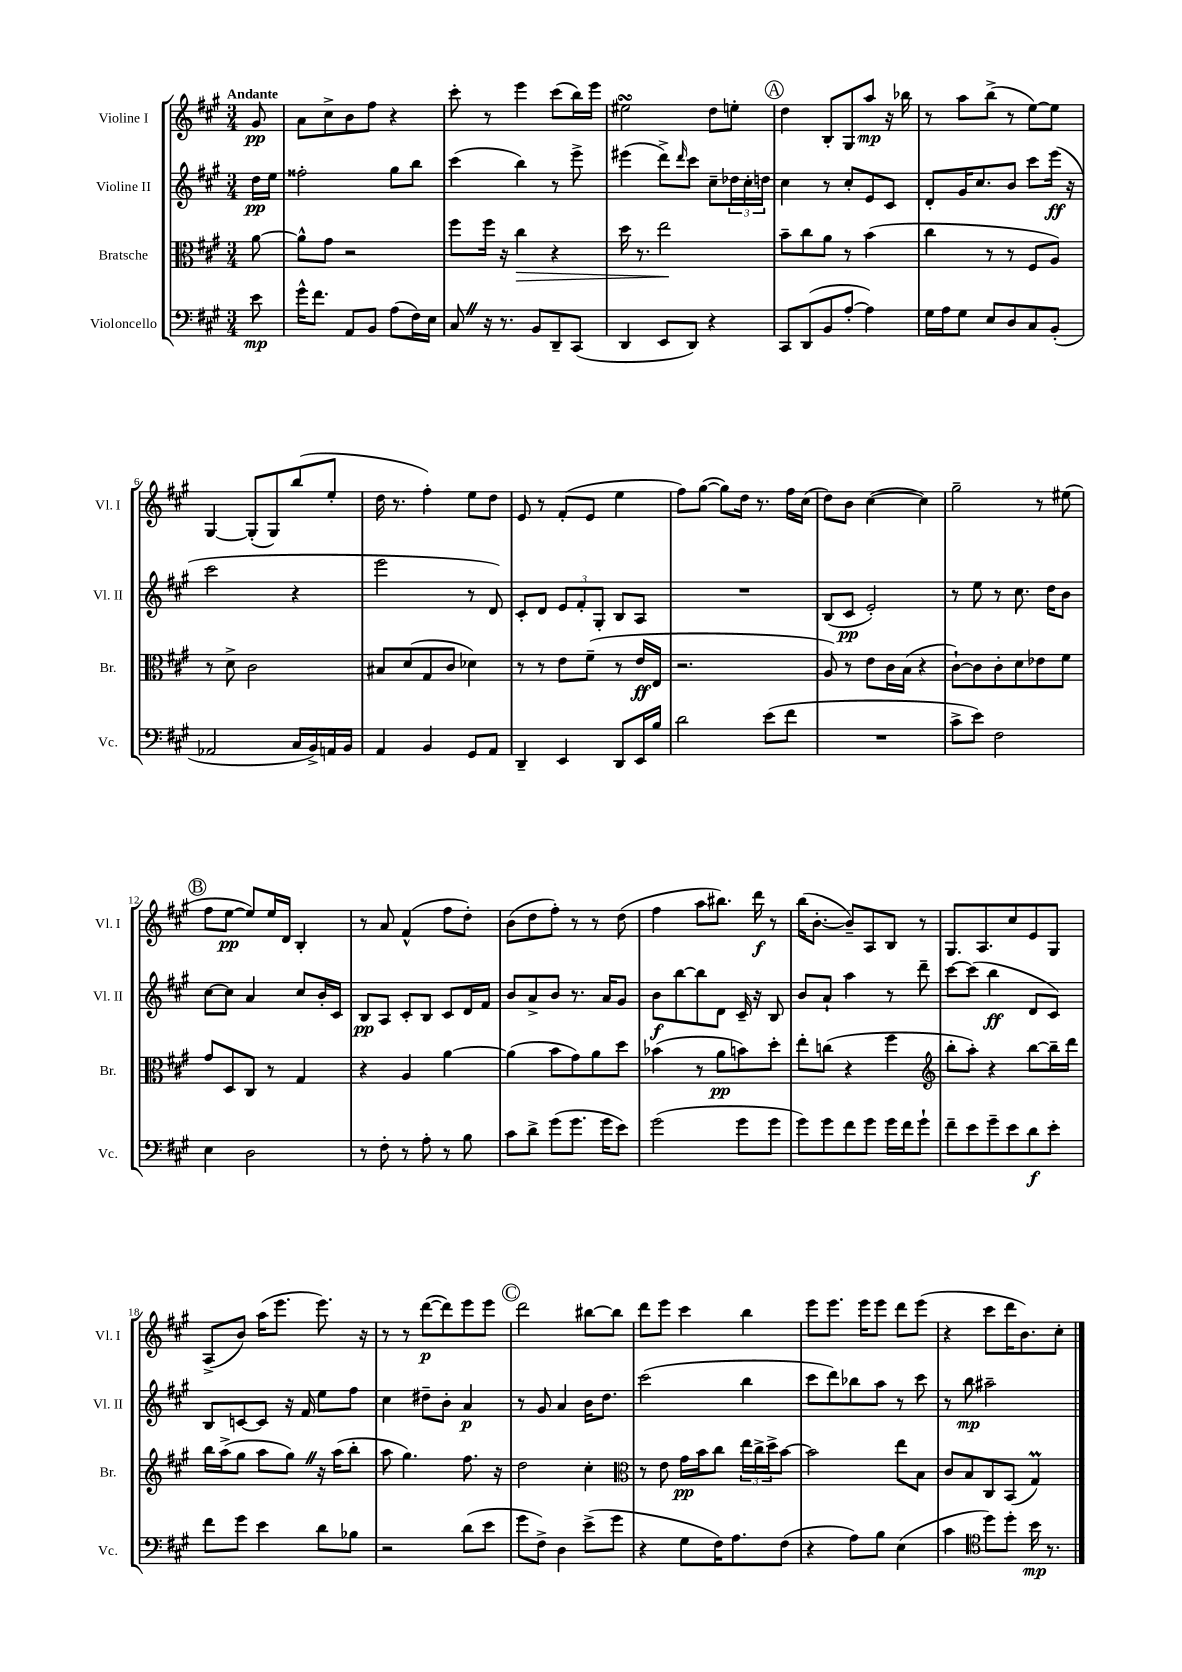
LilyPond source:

<<
\new StaffGroup <<
\new Staff = "s0" \with { instrumentName = "Violine I" shortInstrumentName = "Vl. I" } {
    \clef treble \key a \major \numericTimeSignature \time 3/4 \partial 8 \tempo "Andante"
    gis'8\pp |
    a'8 cis''8-> b'8 fis''8 r4 |
    cis'''8-. r8 e'''4 cis'''8( b''16) e'''16 |
    eis''2\turn d''8 e''8-. |
    \mark \markup { \circle "A" } d''4 b8-. gis8 a''8\mp r16 bes''16 |
    r8 a''8 b''8->( r8 e''8~) e''8 |
    gis4~ gis8-.( gis8) b''8( e''8-. |
    d''16 r8. fis''4-.) e''8 d''8 |
    e'8 r8 fis'8-.( e'8 e''4 |
    fis''8) gis''8~( gis''8) d''16 r8. fis''16 cis''16( |
    d''8) b'8 cis''4~( cis''4) |
    gis''2-- r8 eis''8( |
    \mark \markup { \circle "B" } fis''8 e''8~\pp e''8) e''16 d'16 b4-. |
    r8 a'8 fis'4-^( fis''8 d''8-.) |
    b'8( d''8 fis''8-.) r8 r8 d''8( |
    fis''4 a''8 bis''8.) d'''16\f r8 |
    b''16( b'8.~-. b'8--) a8 b8 r8 |
    gis8. a8. cis''8 e'8 gis8 |
    a8->( b'8) a''16( e'''8. e'''8.) r16 |
    r8 r8 d'''8~\p( d'''8) e'''8 e'''8 |
    \mark \markup { \circle "C" } d'''2 bis''8~ bis''8 |
    d'''8 e'''8 cis'''4 b''4 |
    e'''8 e'''8. e'''16 e'''8 d'''8 e'''8( |
    r4 cis'''8 d'''16 b'8.) cis''8-. \bar "|." |
}
\new Staff = "s1" \with { instrumentName = "Violine II" shortInstrumentName = "Vl. II" } {
    \clef treble \key a \major \numericTimeSignature \time 3/4 \partial 8
    d''16\pp e''16 |
    fisis''2-. gis''8 b''8 |
    cis'''4( b''4) r8 e'''8-> |
    eis'''4( d'''8->) \grace { d'''16 } cis'''8 cis''8-- \tuplet 3/2 { des''16 cis''16-. d''16 } |
    \mark \markup { \circle "A" } cis''4 r8 cis''8-. e'8 cis'8 |
    d'8-. gis'16 cis''8. b'8 cis'''8 e'''16\ff( r16 |
    cis'''2 r4 |
    e'''2 r8 d'8) |
    cis'8-. d'8 \tuplet 3/2 { e'8 fis'8-. gis8-. } b8 a8 |
    R2. |
    b8( cis'8\pp e'2-.) |
    r8 e''8 r8 cis''8. d''16 b'8 |
    \mark \markup { \circle "B" } cis''8~ cis''8 a'4 cis''8 b'16-. cis'16 |
    b8\pp a8 cis'8-. b8 cis'8 d'16 fis'16 |
    b'8 a'8-> b'8 r8. a'16 gis'8 |
    b'8\f b''8~ b''8 d'8 cis'16-- r16 b8 |
    b'8 a'8-! a''4 r8 d'''8-- |
    cis'''8~ cis'''8( b''4\ff d'8 cis'8) |
    b8 c'8~ c'8 r16 fis'16 e''8 fis''8 |
    cis''4 dis''8-- b'8-. a'4\p |
    \mark \markup { \circle "C" } r8 gis'8 a'4 b'16 d''8. |
    cis'''2( b''4 |
    cis'''8 d'''8) bes''8 a''8 r8 cis'''8 |
    r8 b''8\mp ais''2-- \bar "|." |
}
\new Staff = "s2" \with { instrumentName = "Bratsche" shortInstrumentName = "Br." } {
    \clef alto \key a \major \numericTimeSignature \time 3/4 \partial 8
    a'8~ |
    a'8-^ gis'8 r2 |
    fis''8 fis''16 r16 cis''4\> r4 |
    d''16 r8. e''2\! |
    \mark \markup { \circle "A" } b'8-- cis''8 a'8 r8 b'4( |
    cis''4 r8 r8 fis8 a8) |
    r8 d'8-> cis'2 |
    bis8 d'8( gis8 cis'8 des'4) |
    r8 r8 e'8 fis'8--( r8 e'16\ff e16 |
    r2. |
    a8) r8 e'8 cis'16 b16( r4 |
    cis'8~-!) cis'8 cis'8-. d'8 ees'8 fis'8 |
    \mark \markup { \circle "B" } gis'8 d8 cis8 r8 gis4 |
    r4 a4 a'4~ |
    a'4( b'8 gis'8) a'8 d''8 |
    bes'4( r8 a'8\pp b'8) d''8-. |
    e''8-. c''8( r4 fis''4 |
    \clef treble b''8-. a''8-.) r4 b''8~ b''16-- d'''16 |
    b''16 a''16->( gis''8 a''8 gis''8) \once \override BreathingSign.text = \markup { \musicglyph "scripts.caesura.straight" } \breathe r16 a''16( b''8-. |
    a''8 gis''4.) fis''8. r16 |
    \mark \markup { \circle "C" } d''2 cis''4-. |
    \clef alto r8 e'8 gis'16\pp b'16 cis''8 \tuplet 3/2 { e''16 cis''16-> d''16-> } b'8~ |
    b'2 e''8 b8 |
    cis'8 b8 cis8 b,8( gis4\prall) \bar "|." |
}
\new Staff = "s3" \with { instrumentName = "Violoncello" shortInstrumentName = "Vc." } {
    \clef bass \key a \major \numericTimeSignature \time 3/4 \partial 8
    e'8\mp |
    gis'16-^ fis'8. a,8 b,8 a8( fis16) e16 |
    cis8 \once \override BreathingSign.text = \markup { \musicglyph "scripts.caesura.straight" } \breathe r16 r8. b,8 d,8-- cis,8( |
    d,4 e,8 d,8) r4 |
    \mark \markup { \circle "A" } cis,8 d,8( b,8 a8~-. a4) |
    gis16 a16 gis8 e8 d8 cis8 b,8-.( |
    aes,2 cis16 b,16->) a,16 b,16 |
    a,4 b,4 gis,8 a,8 |
    d,4-- e,4 d,8 e,16 b16 |
    d'2 e'8( fis'8 |
    R2. |
    cis'8-> e'8) fis2 |
    \mark \markup { \circle "B" } e4 d2 |
    r8 fis8-. r8 a8-. r8 b8 |
    cis'8 d'8-> gis'8( gis'8. gis'16 e'8) |
    gis'2( gis'8 gis'8 |
    gis'8) gis'8 fis'8 gis'8 gis'16 fis'16 gis'8-! |
    fis'8-- e'8 gis'8-- e'8 d'8\f e'8-. |
    fis'8 gis'8 e'4 d'8 bes8 |
    r2 d'8( e'8 |
    \mark \markup { \circle "C" } gis'8 fis8->) d4 e'8->( gis'8 |
    r4 gis8 fis16) a8. fis8( |
    r4 a8) b8 e4( |
    cis'4 \clef tenor d''8) d''8-. b'16\mp r8. \bar "|." |
}
>>
>>
